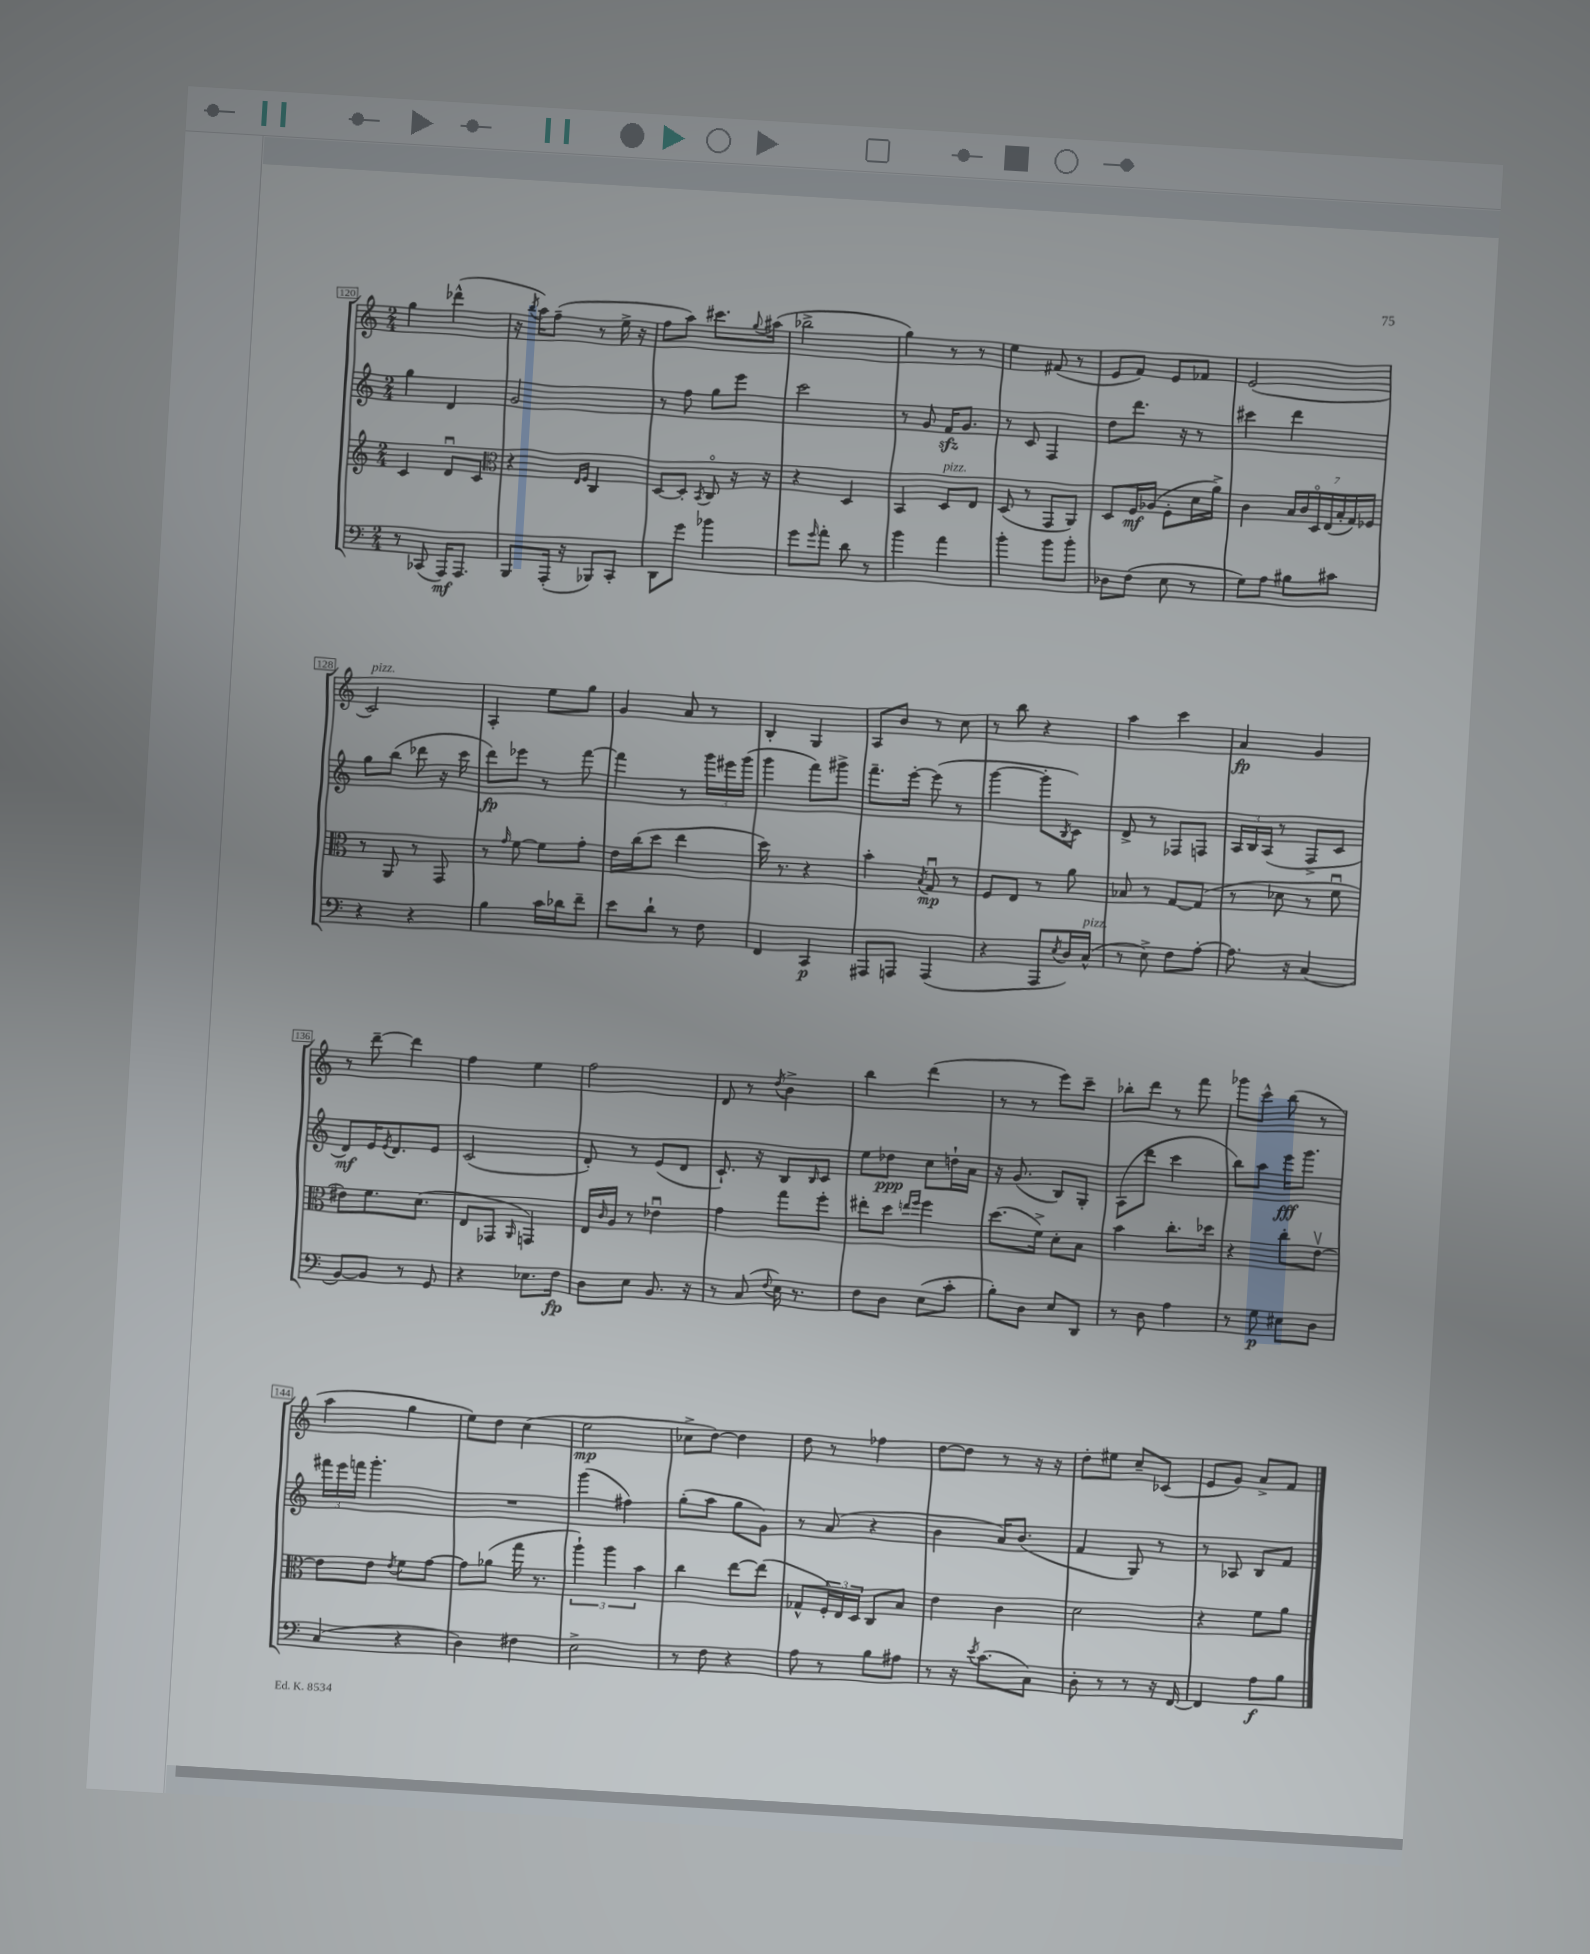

**kern	**kern	**kern	**kern
*staff4	*staff3	*staff2	*staff1
*clefF4	*clefG2	*clefG2	*clefG2
*k[]	*k[]	*k[]	*k[]
*M2/4	*M2/4	*M2/4	*M2/4
8r	4c	4gg	4gg
(8CC-	.	.	.
16AAA)	8du	4d	(4ddd-^^
8.AAA	.	.	.
.	8c	.	.
=	=	=	=
*	*clefC3	*	*
8BBB	4r	2g	16r
.	.	.	8qbb
.	.	.	16aa)
(16AAA'	.	.	(8ff~
16r	.	.	.
.	16qqE	.	.
.	16qqF	.	.
8BBB-)	4C	.	8r
8CC'	.	.	16ee^
.	.	.	16r
=	=	=	=
8DD	[8D	8r	8ff
8g	8D']	8ff	8aa)
.	8qBB	.	.
4b-	8Co	8gg	8.ccc#
.	16r	8eee	.
.	.	.	8qqgg
.	16r	.	(16aa#
=	=	=	=
8g	4r	2ccc	2bb-^
16qqg	.	.	.
8a'	.	.	.
8d	4D	.	.
8r	.	.	.
=	=	=	=
4b	4BB	8r	4gg)
.	.	8g	.
4a	8D	16f	8r
.	.	8.g	.
.	8E	.	8r
=	=	=	=
4b'	(8D	8r	4ee
.	8r	8c	.
8b	8GG	4F	(8f#
8b'	8AA)	.	8r
=	=	=	=
8D-	8D	8dd	8e
(8F	16F	8.ddd	8f)
.	(16A-	.	.
8E	8F'	.	8e
.	.	16r	.
8r	16d	8r	8f-
.	16a^)	.	.
=	=	=	=
8G)	4c	4ccc#	(2e
8A	.	.	.
8B#	28B	4ddd	.
.	28c	.	.
.	28Do	.	.
.	(28E	.	.
8c#	.	.	.
.	28B'	.	.
.	28G)	.	.
.	28F-	.	.
=	=	=	=
4r	8r	8gg	2c)
.	8AA	(8bb	.
4r	8r	8ddd-	.
.	8GG	16r	.
.	.	16ccc	.
=	=	=	=
4B	8r	8ddd)	4A'
.	16qqg	.	.
.	[8f	8eee-	.
16c	8f]	8r	8ee
16d-	.	.	.
8f~	8g'	[8fff	8gg
=	=	=	=
8e	16e	4fff]	4g
.	(16cc	.	.
8d`	8dd	.	.
8r	4ee	8r	8a
8F	.	24ggg	8r
.	.	24eee#	.
.	.	(24ggg	.
=	=	=	=
4FF	16dd)	4ggg	4B'
.	8.r	.	.
4CC	4r	8fff)	4G
.	.	8ggg#^	.
=	=	=	=
8AAA#	4b'	8.fff~	8A
8AAA	.	.	8b
.	.	[16eee'	.
.	8qB	.	.
(4AAA	8Gu	(8eee]	8r
.	8r	8r	8cc
=	=	=	=
4r	8F	[4ggg	8r
.	8E	.	8bb
8AAA	8r	8ggg']	4r
8qE	.	8qB	.
16D)	8a	8c)	.
(16C^^	.	.	.
=	=	=	=
8r	8B-	8d^	4aa
8E^)	8r	8r	.
8F	[8G	8F-	4ccc
[8A'	(8G]	8F	.
=	=	=	=
8.A]	8r	24A	4a
.	.	24B	.
.	.	(24A	.
.	8d-	8r	.
16r	.	.	.
(4C	8r	8F^	4g
.	8fu	8c	.
=	=	=	=
[8BB)	8e#)	8d)	8r
8BB]	8.f	16e	[8ddd~
.	.	8qe	.
.	.	8.d	.
8r	.	.	4ddd]
.	(8.d	.	.
8GG	.	8e	.
=	=	=	=
4r	8E	(2c	4ff
.	8GG-	.	.
.	16qqAA	.	.
8.E-	4GG)	.	4ee
16F	.	.	.
=	=	=	=
8D	16E	8d')	2ff
.	16qqc	.	.
.	16A	.	.
8E	8r	8r	.
8.BB	4e-u	(8e	.
.	.	8d	.
16r	.	.	.
=	=	=	=
8r	4g	8.c`)	8d
(8C	.	.	8r
.	.	16r	.
8qqF	.	.	8qdd
16E)	8gg	8B	4b^
8.r	.	.	.
.	.	16qqB	.
.	8ff'	8c	.
=	=	=	=
8F	8ee#'	8ee	4bb
8D	8dd	8dd-	.
.	16qqee	.	.
.	16qqff	.	.
(8E	4ff	8cc	(4ddd
8c'	.	16dd`	.
.	.	16a	.
=	=	=	=
8B')	(8.dd	16r	8r
.	.	(8.g	.
8D	.	.	8r
.	16f^)	.	.
8E	8d'	8B)	8eee)
8DD	8B	8G'	8ccc~
=	=	=	=
8r	4b	(8A	8bb-'
8D	.	8ddd	8ddd
4A	8.cc'	4ccc	8r
.	.	.	8fff
.	16dd-	.	.
=	=	=	=
8r	4r	8bb)	8ggg-
8G	.	8aa	8ccc^^
8E#	8cc'	16eee	(8bb
.	.	8.ggg	.
8D	[8ev	.	8r
=	=	=	=
(4C	8e]	24fff#	4aa
.	.	24eee	.
.	.	24fff	.
.	8e	4.ggg'	.
.	8qe	.	.
4r	8f	.	4gg
.	[8g	.	.
=	=	=	=
4D)	8g]	2r	8ee)
.	(8a-	.	8dd
4F#	16gg	.	(4cc
.	8.r	.	.
=	=	=	=
2E^	6aa`)	(4ggg	2ee
.	6aa	.	.
.	.	4ff#)	.
.	6b	.	.
=	=	=	=
8r	4cc	(8gg'	8cc-^
8F	.	8aa	[8dd)
4r	[8ee	8gg	4dd]
.	(8ee]	8g)	.
=	=	=	=
8A	8G-^^	8r	8dd
8r	24F')	(8a	8r
.	24E	.	.
.	24D	.	.
8B	8C	4r	4ff-
8A#	8B	.	.
=	=	=	=
8r	4e	4b	[8dd
16r	.	.	8dd]
8qe	.	.	.
(8.c	.	.	.
.	4c	16a)	8r
.	.	(8.b	.
8C)	.	.	16r
.	.	.	16r
=	=	=	=
8D'	2d	4f	8dd'
8r	.	.	8ee#
8r	.	8G)	8cc~
16r	.	8r	(8c-
[16FF	.	.	.
=	=	=	=
4FF]	4r	8r	8e
.	.	8A-	8g)
8A	8f	8B	8a^
8B	8a	8f	8f
==	==	==	==
*-	*-	*-	*-
